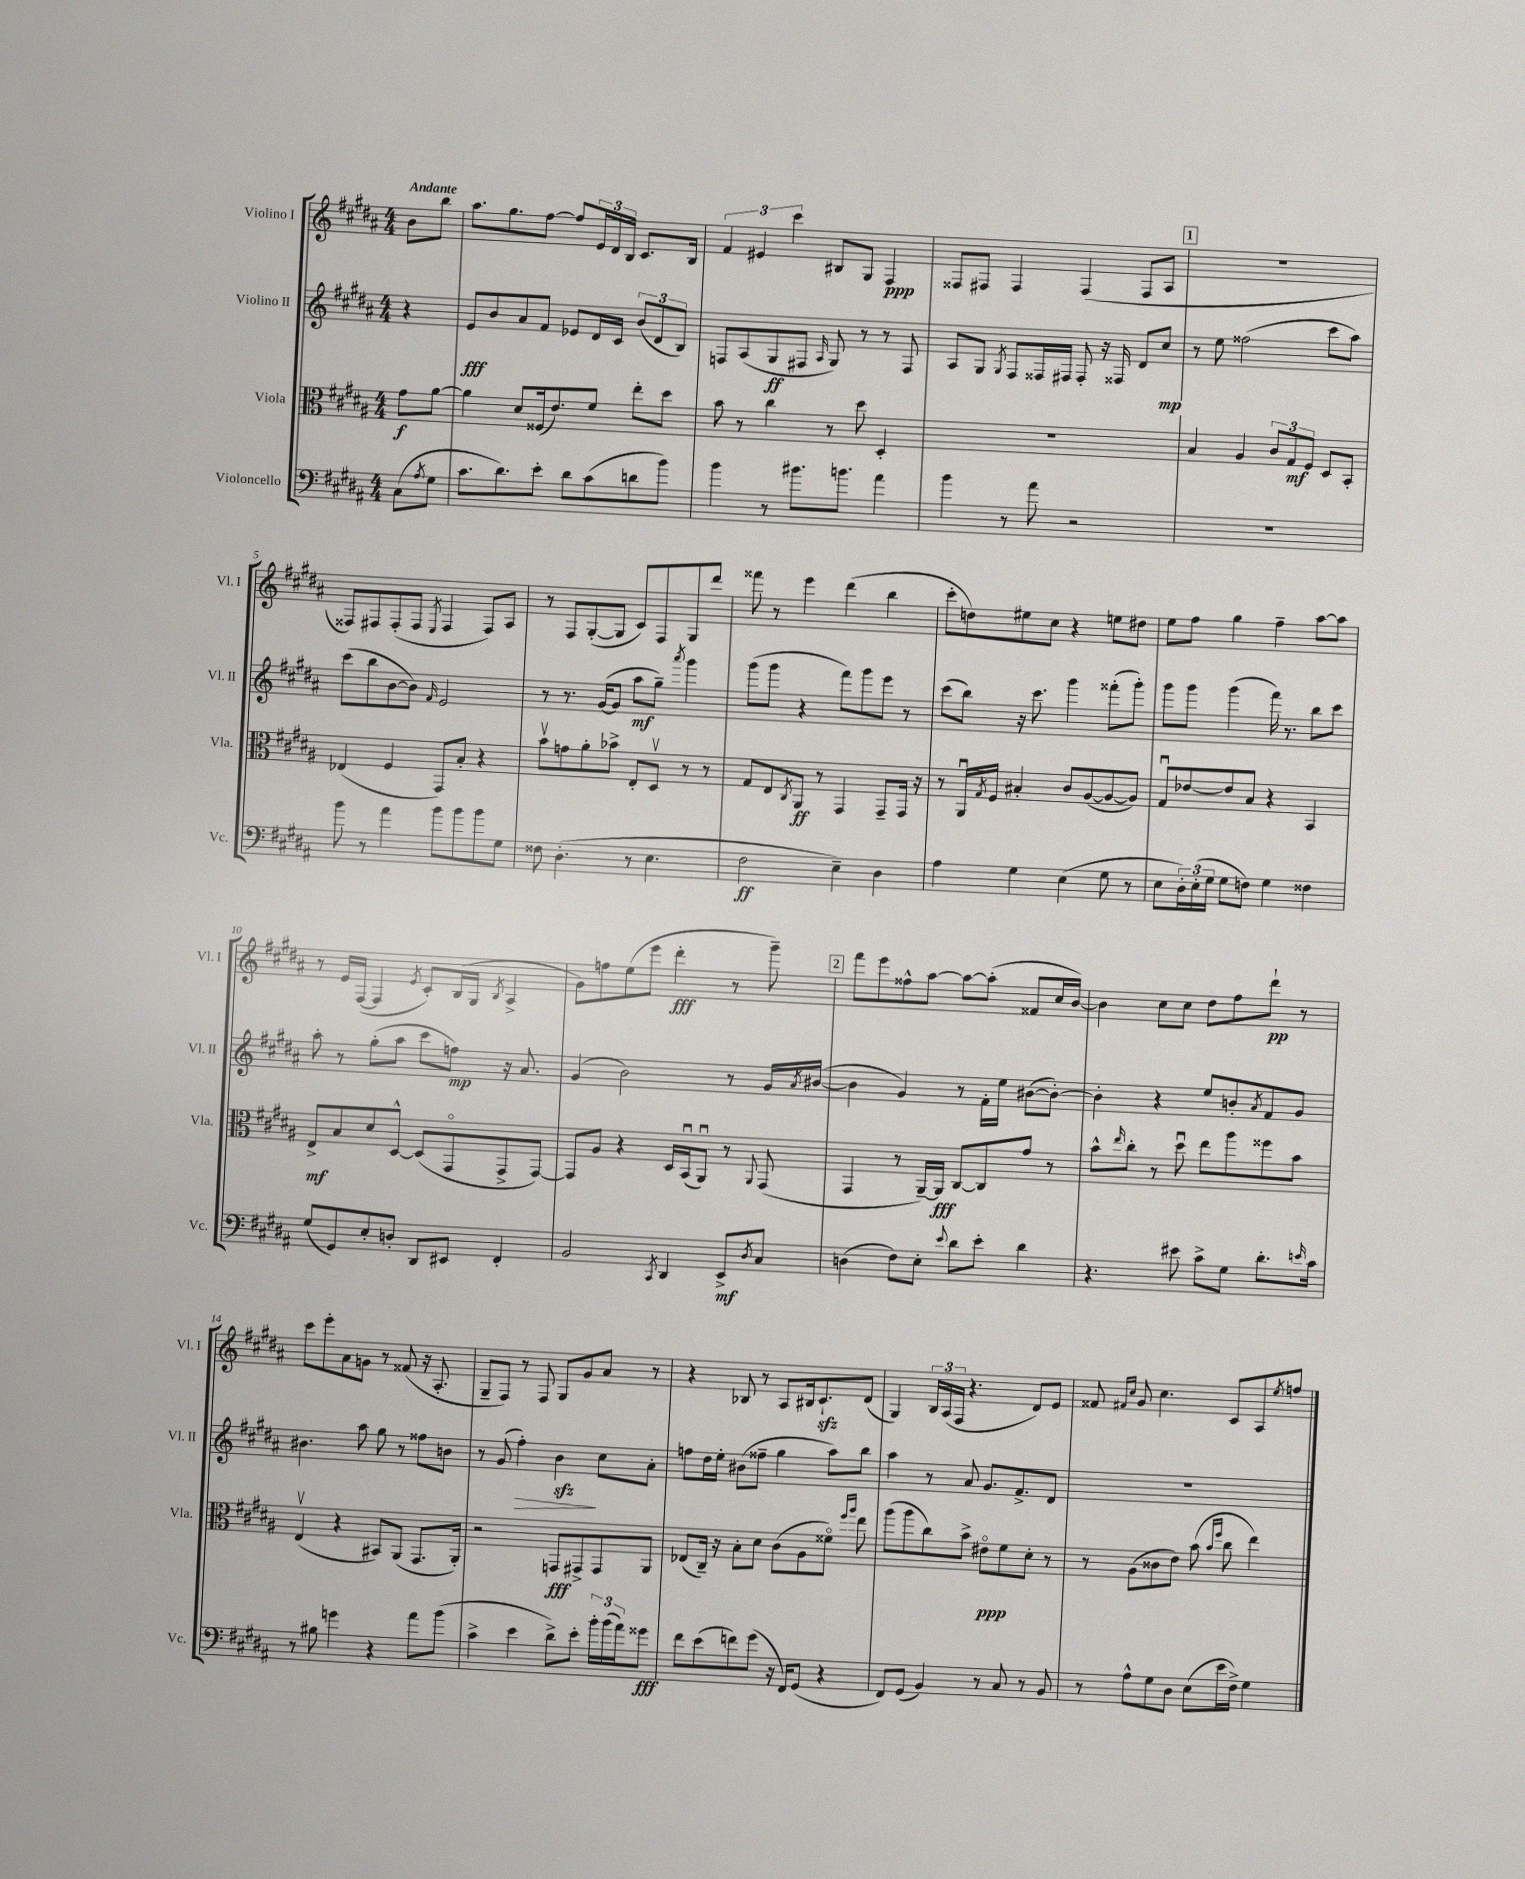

**kern	**kern	**kern	**kern
*staff4	*staff3	*staff2	*staff1
*clefF4	*clefC3	*clefG2	*clefG2
*k[f#c#g#d#a#]	*k[f#c#g#d#a#]	*k[f#c#g#d#a#]	*k[f#c#g#d#a#]
*M4/4	*M4/4	*M4/4	*M4/4
(8C#	8g#	4r	8b
8qA#	.	.	.
8G#	[8a#	.	8bb
=	=	=	=
8.c#	4a#]	8e	8.aa#
.	.	8b	.
8.d#)	.	.	8.gg#
.	8d#	8a#	.
8e'	(16F##	8f#	[8ff#
.	8.e)	.	.
8d#	.	8e-	8ff#]
(8c#	8f#	16d#	24e
.	.	.	24d#
.	.	16c#	.
.	.	.	24B
8d	8ee'	(12b	8.c#
.	.	12d#	.
8b)	8dd#	.	.
.	.	12B)	.
.	.	.	16B
=	=	=	=
4b	8b	8F	6f#
.	8r	(8A#	.
.	.	.	6e#
8r	4cc#	8G#	.
.	.	.	6ccc#
8.b#	.	8F#	.
.	.	16qqA#	.
.	8r	8G#)	8B#
8.b	.	.	.
.	8dd#	8r	8G#
4a#	4D#'	8r	4F#
.	.	8F#	.
=	=	=	=
4b	1r	8A#	8F##
.	.	8G#	8F#
.	.	8qG#	.
8r	.	8F#	4F#
8a#	.	16F##	.
.	.	16F#	.
2r	.	8F#'	(4F#
.	.	16r	.
.	.	16F##	.
.	.	8d#	8F#
.	.	8cc#	8A#
=	=	=	=
1r	4B	8r	1r
.	.	8ee	.
.	4A#	(2ff##	.
.	12c#	.	.
.	12G#	.	.
.	12F#	.	.
.	8D#	8ccc#	.
.	8BB'	8aa#)	.
=	=	=	=
8b	(4E-	(8ccc#	8F##)
8r	.	8bb	8F#
4a#	4F#	[8b	(8F#'
.	.	8b])	8F#
.	.	16qqf#	8qE
8b	8GG#)	2e	4F#
8b	8B'	.	.
8b	4r	.	8F#)
8G#	.	.	8A#
=	=	=	=
8F##	8bv	8r	8r
(4.D#'	8g	8.r	8F#
.	8a#'	.	([8G#'
.	.	([16g#	.
.	8b-^	8g#]	8G#]
8r	8E'	8aa#	8c#)
4.E	8D#v	8gg#~)	8F#
.	.	8qaaa#	.
.	8r	4ggg#	8G#
.	8r	.	8ddd#
=	=	=	=
2F#	8G#	(8ggg#	8fff##
.	8E	8ggg#	8r
.	8qC#	.	.
.	8AA#	4r	4eee
.	8r	.	.
4E~)	4GG#	8fff#)	(4ddd#
.	.	8ggg#	.
4D#	8GG#~	8eee	4bb
.	16GG#	8r	.
.	16r	.	.
=	=	=	=
4A#	8r	(8ccc#	8ccc#'
.	16AA#u	8bb)	8dd)
.	8qG#	.	.
.	16F#	.	.
4G#	4B#'	16r	8ee#
.	.	8.ccc#	.
.	.	.	8cc#
(4E	8c#	4ggg#	4r
.	([8A#	.	.
8G#	8A#_	(8fff##'	8ee
8r	8A#])	8ggg#')	8dd#
=	=	=	=
8E	8G#u	8ggg#	8ee
24D#')	[8e-	8ggg#	8ff#
(24E'	.	.	.
24G#	.	.	.
8G#	8e-]	(4ggg#	4gg#
8F)	8B	.	.
4G#	4r	16fff#)	4ff#~
.	.	8.r	.
4F##	4BB	8bb	[8aa#
.	.	8ccc#	8aa#]
=	=	=	=
(8G#	8E^	8aa#'	8r
8GG#)	8B	8r	16e
.	.	.	([16F#
8E'	8d#	(8gg#'	4F#]
8D'	[8D#^^	8aa#	.
.	.	.	8qe
8DD#	(8D#]	8ccc#	8c#')
8EE#	8GG#o	8ff)	(16B
.	.	.	16G#
.	.	.	8qB
4FF#'	8GG#^	16r	4A#^
.	.	8.a#	.
.	[8GG#)	.	.
=	=	=	=
2BB	8GG#]	(4g#	8g#)
.	8A#	.	8ff
.	4r	2b)	(8ee
.	.	.	8eee
8qCC#	.	.	.
4DD#	16D#	.	4ddd#'
.	(16BBu	.	.
.	8AA#u)	.	.
8EE^	8r	8r	8r
8qD#	8qqAA#	.	.
8C#	(8GG#	16g#	8ggg#~)
.	.	8qa#	.
.	.	([16b#	.
=	=	=	=
(4D	4GG#	4b#]	8fff#
.	.	.	8eee
8F#)	8r	4g#)	8ff##^^
8E'	[16AA#~)	.	[8aa#
.	16AA#]	.	.
8qqe	.	.	.
8d#	[8C#	8r	8aa#_
8e'	8C#]	16f#'	(8aa#']
.	.	16ee	.
4d#	8g#	([8b#	8f##
.	8r	8b#'_)	16cc#
.	.	.	[16b)
=	=	=	=
4.r	8b^^	4b#']	4b]
.	16qqee	.	.
.	8cc#'	.	.
.	8r	4r	8cc#
8e#	8dd#u	.	8cc#
8c#^	8ee	8ee	8dd#
8G#	8aa#	8b'	8ff#
.	.	8qa#	.
8.d#'	8ff##	8f#	8ddd#`
.	8b	8g#	8r
16qqe	.	.	.
16c#	.	.	.
=	=	=	=
8r	(4Ev	4.b#	8ccc#
8B#	.	.	8eee'
4g	4r	.	8a#
.	.	8aa#	8g
4r	8BB#)	8gg#	8r
.	(8AA#	8r	(8f##
8a#	8.GG#	8ff##	16r
.	.	.	8.A#'
(8b	.	8b	.
.	16AA#')	.	.
=	=	=	=
4c#^	2r	8r	8G#~
.	.	(8g#	8F#)
4e	.	4ff#')	8r
.	.	.	8F#
8d#^)	8GG	4b	8G#
8e'	8GG#^	.	8g#
24b'	8GG#	8cc#	8a#
(24b	.	.	.
24a#)	.	.	.
8g##	8AA#	8a#'	8r
=	=	=	=
8f#	(8E-	8ff	4r
(8e	16C#~)	16dd#	.
.	16r	16ee'	.
8f)	8B'	(8b#	8B-
(8g#	8d#	8ff##~	8r
16r	(8c#	4gg#	8A#
16FF#)	.	.	.
(8GG#	8A#	.	16B#
.	.	.	8.c#`
4r	8f##o)	8aa#)	.
.	16qqff#	.	.
.	16qqaa#	.	.
.	8ee	8bb	(8d#
=	=	=	=
8FF#)	(8aa#	4aa#	4G#)
(8GG#	8aa#	.	.
4BB)	8cc#)	8r	24B
.	.	.	(24A#
.	.	.	24F#
.	8b^	8a#	4.r
8r	8e#o	8.g#	.
8C#	8f#	.	.
.	.	8.f#^	.
8r	8d#'	.	8d#)
8BB	8r	8d#	8e
=	=	=	=
8r	8r	1r	8f##
.	.	.	16qqf#
.	.	.	16qqcc#
8A#^^	(8A#	.	8g#
8G#	8c##	.	4.cc#
8D#	8e)	.	.
(8E	(8b	.	.
.	16qqb	.	.
.	16qqff#	.	.
16e	8cc#	.	8c#
16F#^)	.	.	.
4G#	4ee)	.	8A#
.	.	.	8qee
.	.	.	8ff
==	==	==	==
*-	*-	*-	*-
